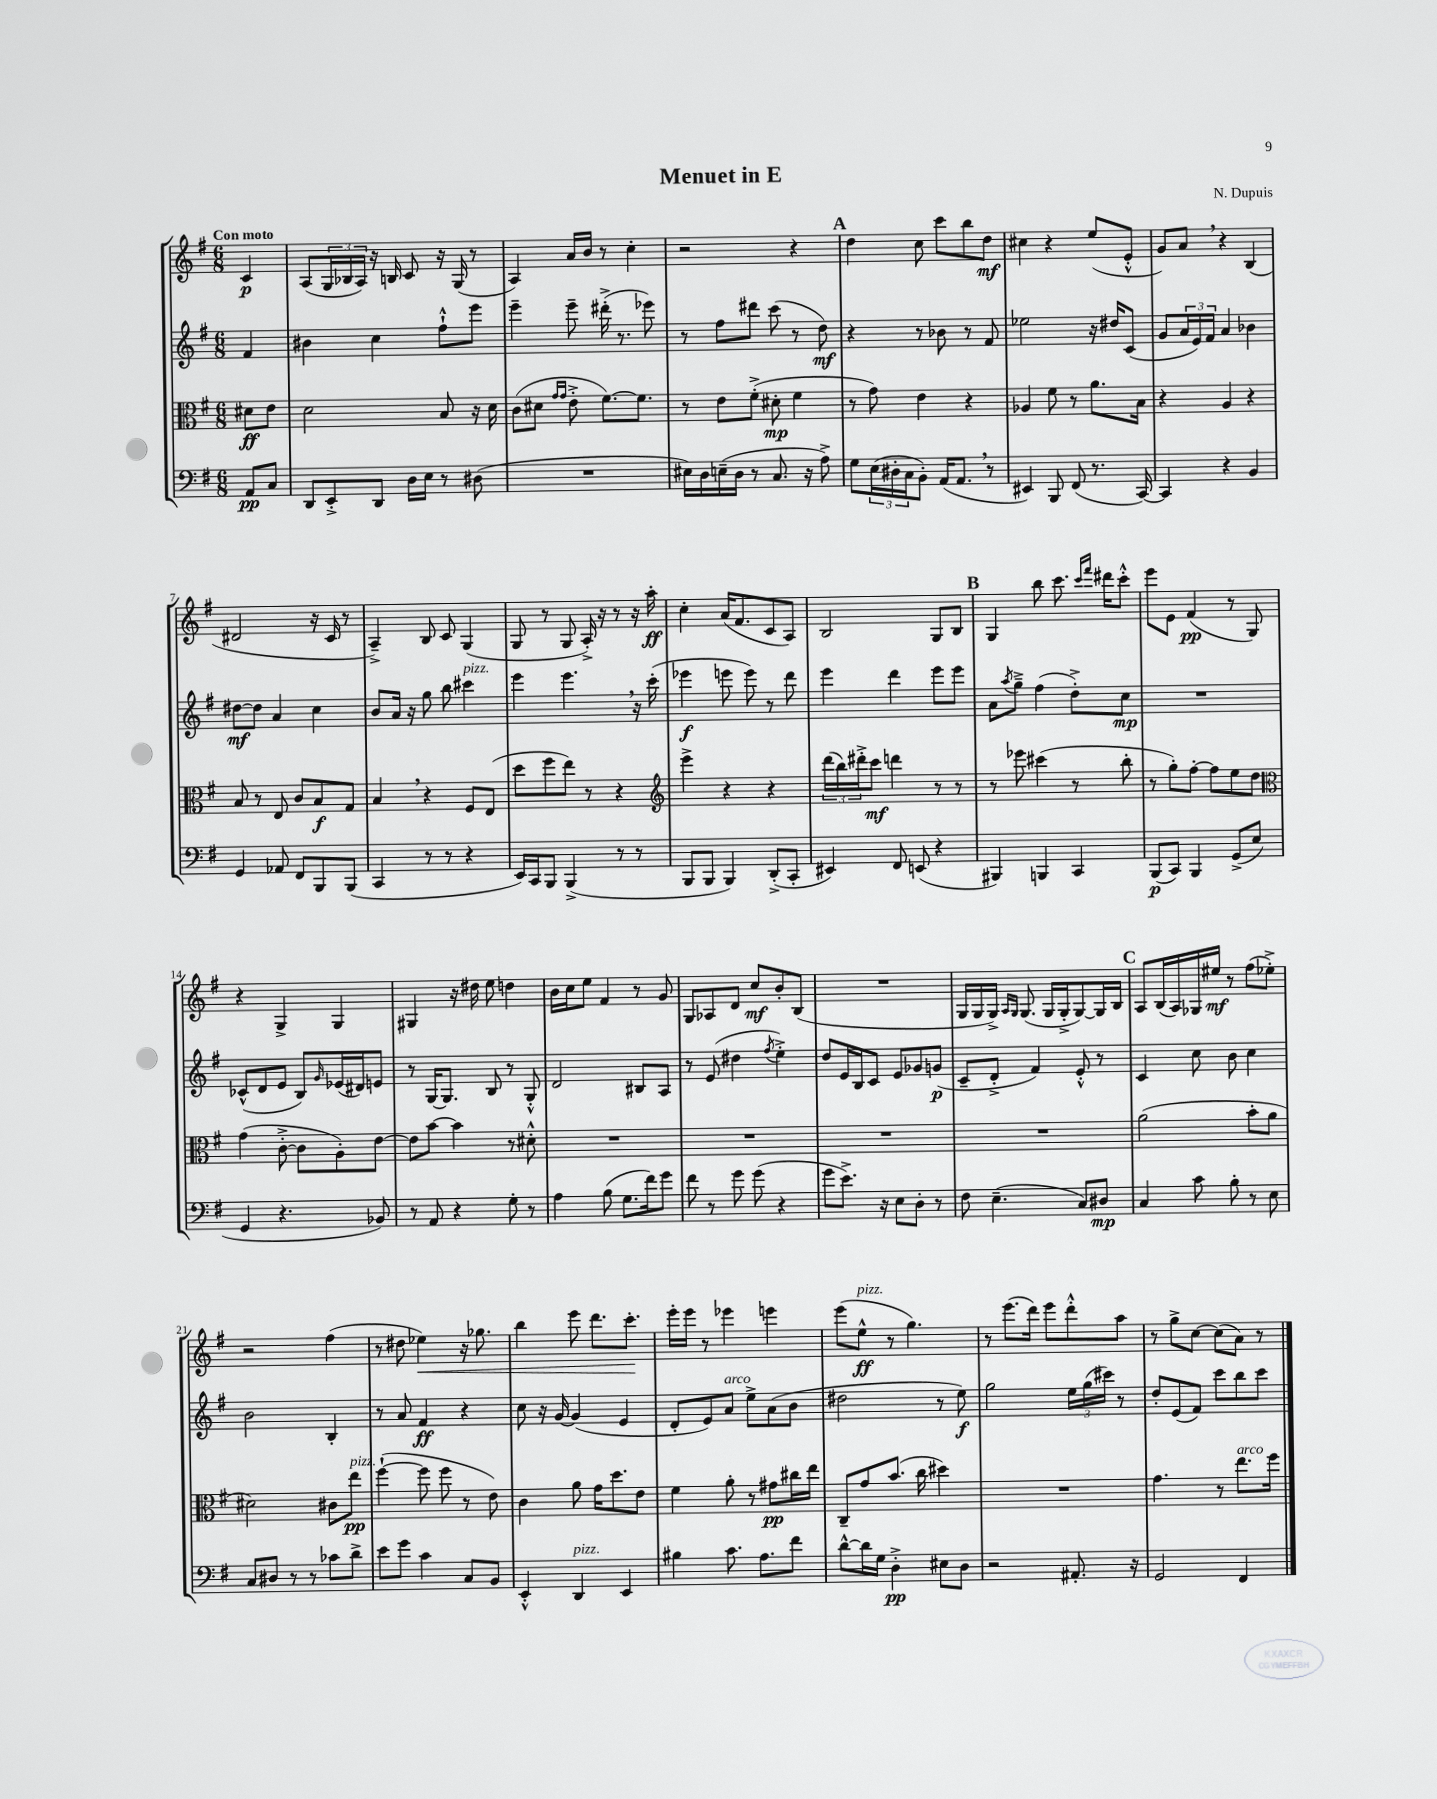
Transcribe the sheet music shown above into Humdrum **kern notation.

**kern	**kern	**kern	**kern
*staff4	*staff3	*staff2	*staff1
*clefF4	*clefC3	*clefG2	*clefG2
*k[f#]	*k[f#]	*k[f#]	*k[f#]
*M6/8	*M6/8	*M6/8	*M6/8
8AA	8d#	4f#	4c
8C	8e	.	.
=	=	=	=
8DD	2d	4b#	(8A
8EE'^	.	.	24G
.	.	.	24B-
.	.	.	24A)
8DD	.	4cc	16r
.	.	.	16B
16D	.	.	8c
16E	.	.	.
8r	8B	8ff#`^^	16r
.	.	.	(16G
(8D#	16r	8eee	8r
.	16d	.	.
=	=	=	=
2.r	(8c	4eee~	4A)
.	8d#	.	.
.	16qqg	.	.
.	16qqg	.	.
.	8e'^	8eee~	16a
.	.	.	16b
.	[8.f#)	(16ddd#'^	8r
.	.	8.r	.
.	.	.	4cc'
.	8.f#]	.	.
.	.	8eee-)	.
=	=	=	=
16E#)	8r	8r	2r
16D	.	.	.
(16E~	8e	8ff#	.
16D	.	.	.
8r	(8f#'^	8ddd#	.
8.C	8d#'	(8ccc	.
.	4f#	8r	4r
16r	.	.	.
8A^)	.	8dd)	.
=	=	=	=
8G	8r	4r	4dd
(24E	8g)	.	.
24D#'	.	.	.
24C	.	.	.
8BB')	4e	8r	8cc
(16AA	.	8b-	8ccc
8.AA	.	.	.
.	4r	8r	8bb
8r	.	8f#	8dd
=	=	=	=
4EE#)	4A-	2ee-	4cc#
8BBB	8f#	.	4r
(8FF#	8r	.	.
8.r	8.a	16r	(8ee
.	.	16dd#	.
.	.	(8c	8e'^^
[16CC)	16B	.	.
=	=	=	=
4CC]	4r	8g	8g)
.	.	24a	8a
.	.	24e)	.
.	.	24f#	.
4r	4A	4a	4r
4BB	4r	4b-	(4B
=	=	=	=
4GG	8B	[8dd#	2d#
.	8r	8dd#]	.
8AA-	8E	4a	.
8FF#	8c	.	.
8BBB	8B	4cc	16r
.	.	.	16c
(8BBB	8G	.	8r
=	=	=	=
4CC	4B	8b	4A~^)
.	.	16a	.
.	.	16r	.
8r	4r	8gg	8B
8r	.	8bb	8c
4r	8F#	4ccc#	(4G
.	(8E	.	.
=	=	=	=
16EE)	8dd	4eee	8G
16CC	.	.	.
8BBB	8ff#	.	8r
(4BBB^	8ee)	4.eee	8G
.	8r	.	16A'^)
.	.	.	16r
8r	4r	.	8r
8r	.	16r	16r
.	.	(16ccc'	16aa'
=	=	=	=
*	*clefG2	*	*
8BBB	4eee^	4eee-	4cc'
8BBB	.	.	.
4BBB)	4r	8eee	(16a
.	.	.	8.f#
.	.	8eee)	.
(8DD'^	4r	8r	8c
8CC'	.	8ddd	8A)
=	=	=	=
4EE#)	(24ddd	4eee	2B
.	24bb)	.	.
.	24ddd#'^	.	.
.	8ccc	.	.
8FF#	4ddd	4ddd	.
(8EE	.	.	.
4r	8r	8eee	8G
.	8r	8eee	8B
=	=	=	=
4BBB#)	8r	8a	4G
.	.	8qaa	.
.	8eee-	8gg~^	.
4BBB	(4ccc#	(4ff#	8bb
.	.	.	8.ccc
4CC	8r	8dd'^)	.
.	.	.	16qqccc
.	.	.	16qqfff#
.	.	.	16ddd#
.	8bb'	8cc	8ccc'^^
=	=	=	=
(8BBB	8r	2.r	8eee
8CC)	8gg')	.	8e
4BBB	[8ff#'	.	(4f#
.	8ff#]	.	.
(8GG^	8ee	.	8r
8E	8dd	.	8G)
=	=	=	=
*	*clefC3	*	*
4GG	(4g	(8c-^^	4r
.	.	8d	.
4.r	[8c'^	8e	4G^
.	8c]	8B)	.
.	.	16qqg	.
.	8A')	(16e-	4G
.	.	16d#)	.
8BB-)	[8e	8e	.
=	=	=	=
8r	8e]	8r	4G#
8AA	[8b	[16G	.
.	.	8.G]	.
4r	4b]	.	16r
.	.	.	16dd#
.	.	8B	8ee
8G'	8r	8r	4dd
8r	8d#'^^	8G'^^	.
=	=	=	=
4A	2.r	2d	16b
.	.	.	16cc
.	.	.	8ee
(8B	.	.	4f#
8.G	.	.	.
.	.	8B#	8r
16f#)	.	.	.
8g	.	8A	8g
=	=	=	=
8f#	2.r	8r	8G
8r	.	(8e	8A-
8g	.	4dd#	8d
(8g	.	.	8cc
.	.	8qff#	.
4r	.	4ee'^)	8b'
.	.	.	(8B
=	=	=	=
8g	2.r	8dd	2.r
8.e^)	.	16e	.
.	.	16B	.
.	.	8c	.
16r	.	.	.
8E	.	8e	.
8D'	.	8g-	.
8r	.	(8g	.
=	=	=	=
8F#	2.r	8c~	16G
.	.	.	16G
(4.E~	.	8d'^	16G^)
.	.	.	16qqA
.	.	.	16qqG
.	.	.	(8.G
.	.	4f#)	.
.	.	.	16G
.	.	.	16G'^
8C)	.	8e'^^	[8G)
8D#	.	8r	16G]
.	.	.	16B
=	=	=	=
4C	(2a	4c	8A
.	.	.	(16B
.	.	.	16A)
8c	.	8cc	16G-
.	.	.	16ee#
8B'	.	8b	8r
8r	8b'	4cc	(8ff#
8E	8a	.	8ee-'^)
=	=	=	=
8C	2d#)	2b	2r
8D#	.	.	.
8r	.	.	.
8r	.	.	.
8c-	8c#	4B'	(4ff#
8d^	8ee	.	.
=	=	=	=
8e	([4ff#`	8r	8r
8g	.	8a	8dd#
4c	8ff#]	4f#	4ee-)
.	8ff#	.	.
8C	8r	4r	16r
.	.	.	8.gg-
8BB	8e)	.	.
=	=	=	=
4EE'^^	4c	8cc	4bb
.	.	16r	.
.	.	[16g	.
4DD	8a	(4g]	8eee
.	16g	.	8.ddd
.	8.dd	.	.
4EE	.	4e	.
.	.	.	8.ccc'
.	8e	.	.
=	=	=	=
4B#	4f#	8d'	16eee'
.	.	.	16eee
.	.	8e)	8r
8.c	8a'	8a	4eee-
.	8r	8ee^	.
8.A	.	.	.
.	8g#	(8a	4eee
8f#	16cc#	8b	.
.	16ee	.	.
=	=	=	=
[8d^^	8C~	2dd#	(8eee
16d]	8g	.	8ee^^
16G	.	.	.
4D'^	(8.b	.	8r
.	.	.	4.gg)
.	16cc	.	.
8E#	4dd#)	8r	.
8D	.	8ee)	.
=	=	=	=
2r	2.r	2gg	8r
.	.	.	(8.eee
.	.	.	16ddd)
.	.	.	8eee
8.AA#'	.	24ee	8ddd'^^
.	.	(24gg	.
.	.	24ccc#)	.
.	.	8r	8aa
16r	.	.	.
=	=	=	=
2GG	4.g	8dd'	8r
.	.	(8e	8gg^
.	.	8f#)	[8cc
.	8r	8ccc	(8cc]
4FF#	8.ee	8bb	8a)
.	.	8ccc	8r
.	16ff#	.	.
==	==	==	==
*-	*-	*-	*-
